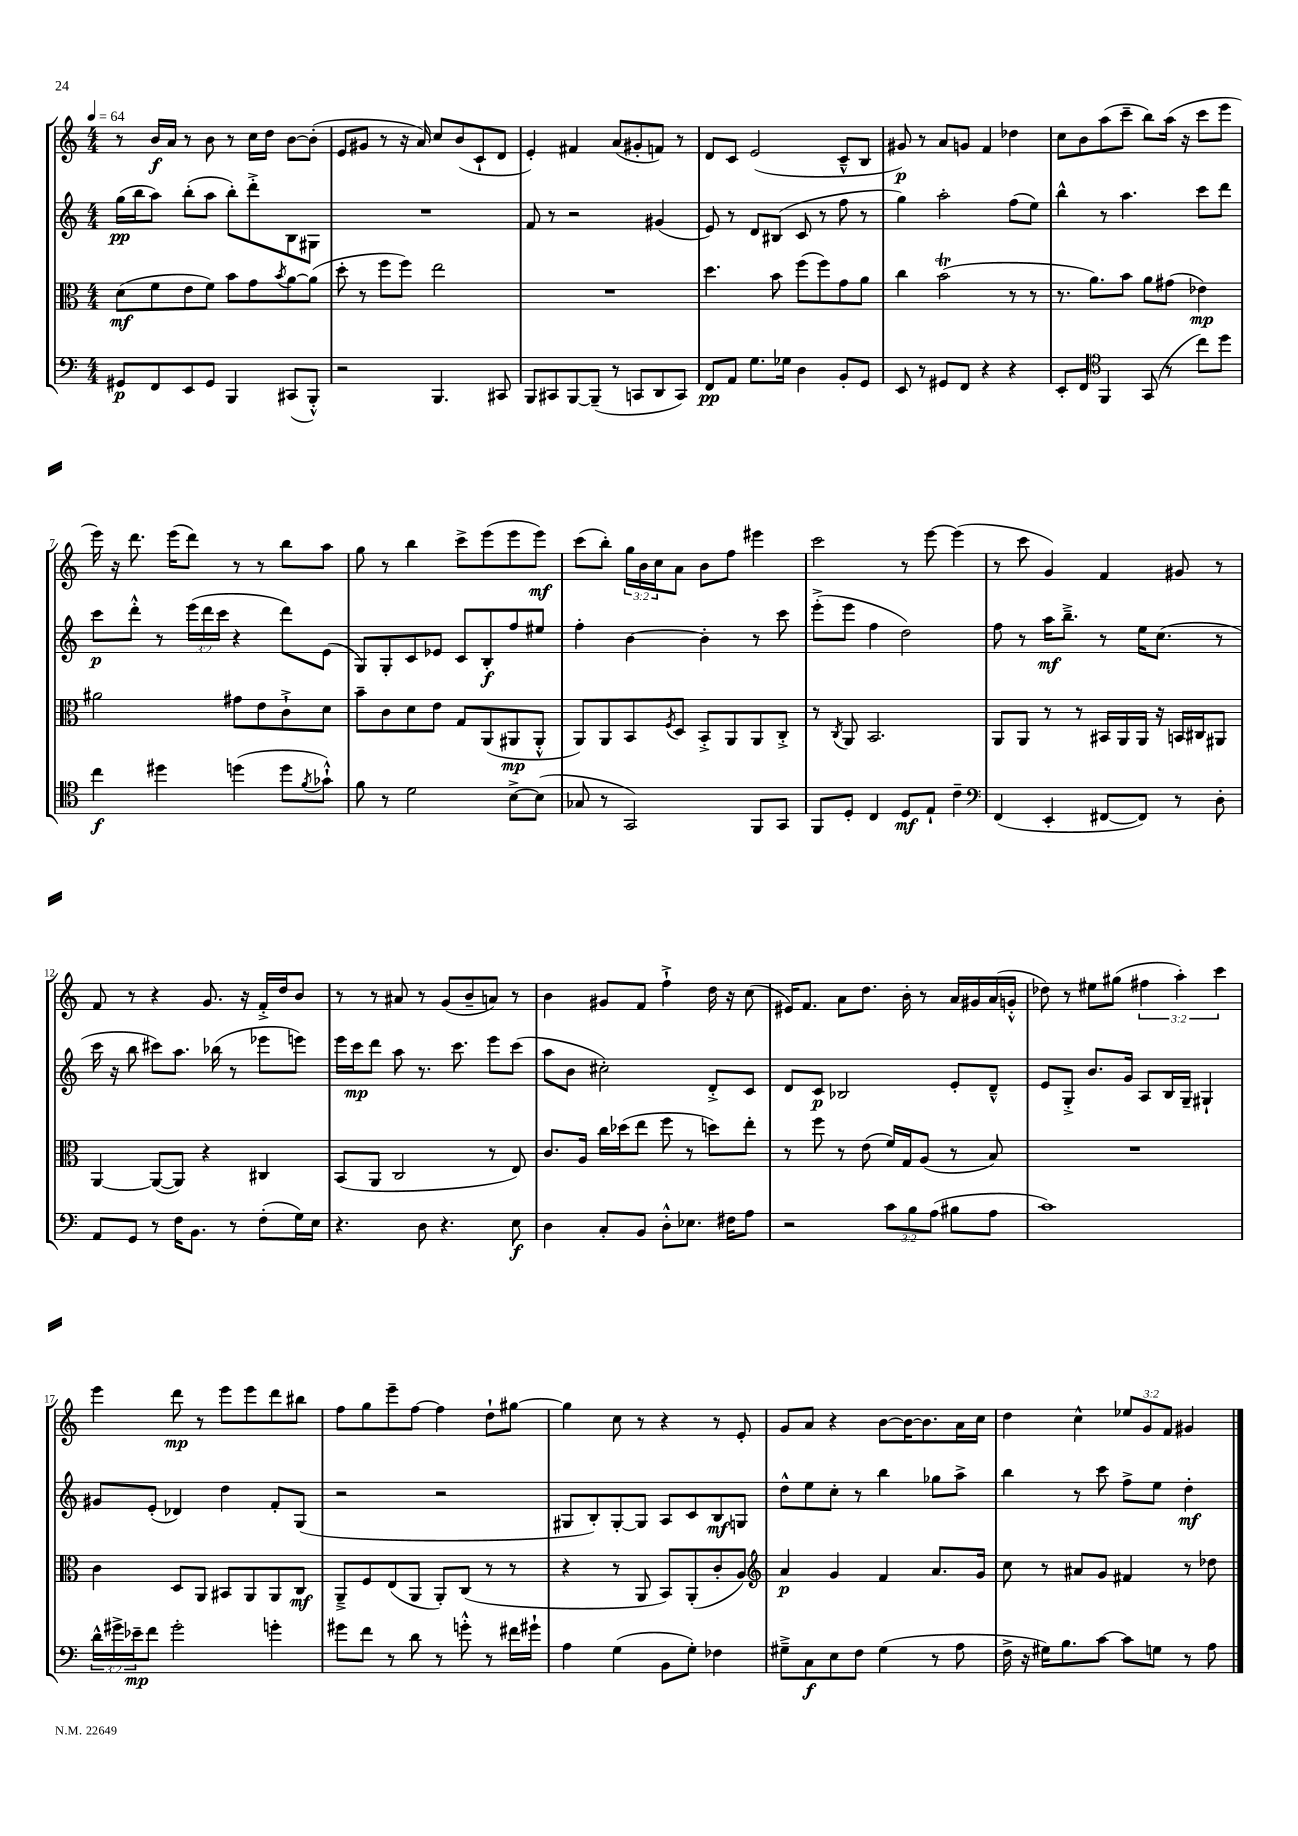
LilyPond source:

<<
\new StaffGroup <<
\new Staff = "s0" {
    \clef treble \key c \major \numericTimeSignature \time 4/4 \override Staff.TupletNumber.text = #tuplet-number::calc-fraction-text \tempo 4 = 64
    r8 b'16\f a'16 r8 b'8 r8 c''16 d''16 b'8~ b'8-.( |
    e'8 gis'8 r8 r16 a'16) c''8 b'8( c'8-! d'8 |
    e'4-.) fis'4 a'8( gis'8-. f'8) r8 |
    d'8 c'8 e'2( c'8---^ b8 |
    gis'8\p) r8 a'8 g'8 f'4 des''4 |
    c''8 b'8 a''8( c'''8-- b''8) a''16( r16 c'''8 e'''8 |
    e'''16) r16 d'''8. e'''16( d'''8) r8 r8 b''8 a''8 |
    g''8 r8 b''4 c'''8-> e'''8( e'''8 e'''8\mf) |
    c'''8( b''8-.) \tuplet 3/2 { g''16 b'16 c''16 } a'8 b'8 f''8 eis'''4 |
    c'''2 r8 e'''8~ e'''4( |
    r8 c'''8 g'4) f'4 gis'8 r8 |
    f'8 r8 r4 g'8. r16 f'16-.-> d''16 b'8 |
    r8 r8 ais'8 r8 g'8( b'8-- a'8) r8 |
    b'4 gis'8 f'8 f''4-!-> d''16 r16 c''8( |
    eis'16) f'8. a'8 d''8. b'16-. r8 a'16 gis'16 a'16( g'16-.-^ |
    des''8) r8 eis''8 gis''8( \tuplet 3/2 { fis''4 a''4-.) c'''4 } |
    e'''4 d'''8\mp r8 e'''8 e'''8 d'''8 bis''8 |
    f''8 g''8 e'''8-- f''8~ f''4 d''8-! gis''8~ |
    gis''4 c''8 r8 r4 r8 e'8-. |
    g'8 a'8 r4 b'8~ b'16~ b'8. a'16 c''16 |
    d''4 c''4-^ \tuplet 3/2 { ees''8 g'8 f'8 } gis'4 \bar "|." |
}
\new Staff = "s1" {
    \clef treble \key c \major \numericTimeSignature \time 4/4 \override Staff.TupletNumber.text = #tuplet-number::calc-fraction-text
    g''16\pp( b''16 a''8) b''8-.( a''8 b''8-.) d'''8-.-> b8 gis8 |
    R1 |
    f'8 r8 r2 gis'4( |
    e'8) r8 d'8 bis8( c'8 r8 f''8 r8 |
    g''4) a''2-. f''8( e''8) |
    b''4-^ r8 a''4. c'''8 d'''8 |
    c'''8\p d'''8-.-^ r8 \tuplet 3/2 { e'''16( d'''16 c'''16 } r4 d'''8) e'8( |
    g8) g8-. c'8 ees'8 c'8 b8-.\f f''8 eis''8 |
    f''4-. b'4~ b'4-. r8 c'''8 |
    e'''8-.->( e'''8 f''4 d''2) |
    f''8 r8 a''16\mf b''8.---> r8 e''16 c''8.( r8 |
    c'''16 r16 b''8 cis'''8) a''8. bes''16( r8 ees'''8 e'''8) |
    e'''16 c'''16\mp d'''8 a''8 r8. c'''8. e'''8 c'''8( |
    a''8 b'8 cis''2-.) d'8-.-> c'8 |
    d'8 c'8\p bes2 e'8-. d'8---^ |
    e'8 g8-.-> b'8. g'16 a8 b16 g16-- gis4-! |
    gis'8 e'8-.( des'4) d''4 f'8-. g8( |
    r2 r2 |
    gis8 b8-.) gis8~-. gis8 a8 c'8 b8\mf g8 |
    d''8-^ e''8 c''8-. r8 b''4 ges''8 a''8-> |
    b''4 r8 c'''8 f''8-> e''8 d''4-.\mf \bar "|." |
}
\new Staff = "s2" {
    \clef alto \key c \major \numericTimeSignature \time 4/4
    d'8\mf( f'8 e'8 f'8) b'8 g'8 \acciaccatura { b'8 } a'8~ a'8( |
    d''8-. r8 f''8 f''8) e''2 |
    R1 |
    d''4. b'8 f''8( f''8) g'8 a'8 |
    c''4 b'2\trill( r8 r8 |
    r8. a'8.) b'8 a'8 gis'8( ees'4\mp) |
    ais'2 gis'8 e'8 c'8-!-> d'8 |
    b'8-- c'8 d'8 e'8 g8 a,8( ais,8\mp ais,8-.-^ |
    a,8) a,8 b,8 \acciaccatura { f8 } d8 b,8-.-> a,8 a,8 c8-.-> |
    r8 \acciaccatura { c8 } a,8 b,2. |
    a,8 a,8 r8 r8 bis,16 a,16 a,16 r16 b,16 cis16 ais,8 |
    a,4~ a,8~( a,8) r4 cis4 |
    b,8( a,8 c2 r8 e8) |
    c'8. a16 c''16 des''16( e''8 f''8 r8 d''8) e''8-. |
    r8 f''8 r8 e'8( f'16) g16 a8( r8 b8) |
    R1 |
    c'4 d8 a,8 bis,8 a,8 a,8 c8\mf |
    a,8---> f8 e8( a,8 a,8-.) c8( r8 r8 |
    r4 r8 a,8 b,8) a,8-.( c'8-. a8) |
    \clef treble a'4\p g'4 f'4 a'8. g'16 |
    c''8 r8 ais'8 g'8 fis'4 r8 des''8 \bar "|." |
}
\new Staff = "s3" {
    \clef bass \key c \major \numericTimeSignature \time 4/4 \override Staff.TupletNumber.text = #tuplet-number::calc-fraction-text
    gis,8\p f,8 e,8 gis,8 b,,4 cis,8( b,,8-.-^) |
    r2 b,,4. cis,8 |
    b,,8 cis,8 b,,8~ b,,8--( r8 c,8 d,8 c,8) |
    f,8\pp a,8 g8. ges16 d4 b,8-. g,8 |
    e,8 r8 gis,8 f,8 r4 r4 |
    e,8-. f,8 \clef tenor f,4 g,8( r8 c''8) d''8 |
    c''4\f dis''4 d''4( d''8 \acciaccatura { f'8 } ges'8-!-^) |
    f'8 r8 d'2 b8~-> b8( |
    ges8 r8 g,2) f,8 g,8 |
    f,8 d8-. c4 d8\mf e8-! c'4-- |
    \clef bass f,4( e,4-. fis,8~ fis,8) r8 d8-. |
    a,8 g,8 r8 f16 b,8. r8 f8-.( g16) e16 |
    r4. d8 r4. e8\f |
    d4 c8-. b,8 d8-.-^ ees8. fis16 a8 |
    r2 \tuplet 3/2 { c'8 b8 a8( } bis8 a8 |
    c'1) |
    \tuplet 3/2 { d'16-^ gis'16-> ees'16--\mp } f'8 gis'2-. g'4-. |
    gis'8 f'8 r8 d'8 r8 g'8-.-^ r8 fis'16 gis'16-! |
    a4 g4( b,8 g8-.) fes4 |
    gis8---> c8\f e8 f8 gis4( r8 a8 |
    f16-> r16 gis16) b8. c'8~ c'8 g8 r8 a8 \bar "|." |
}
>>
>>
